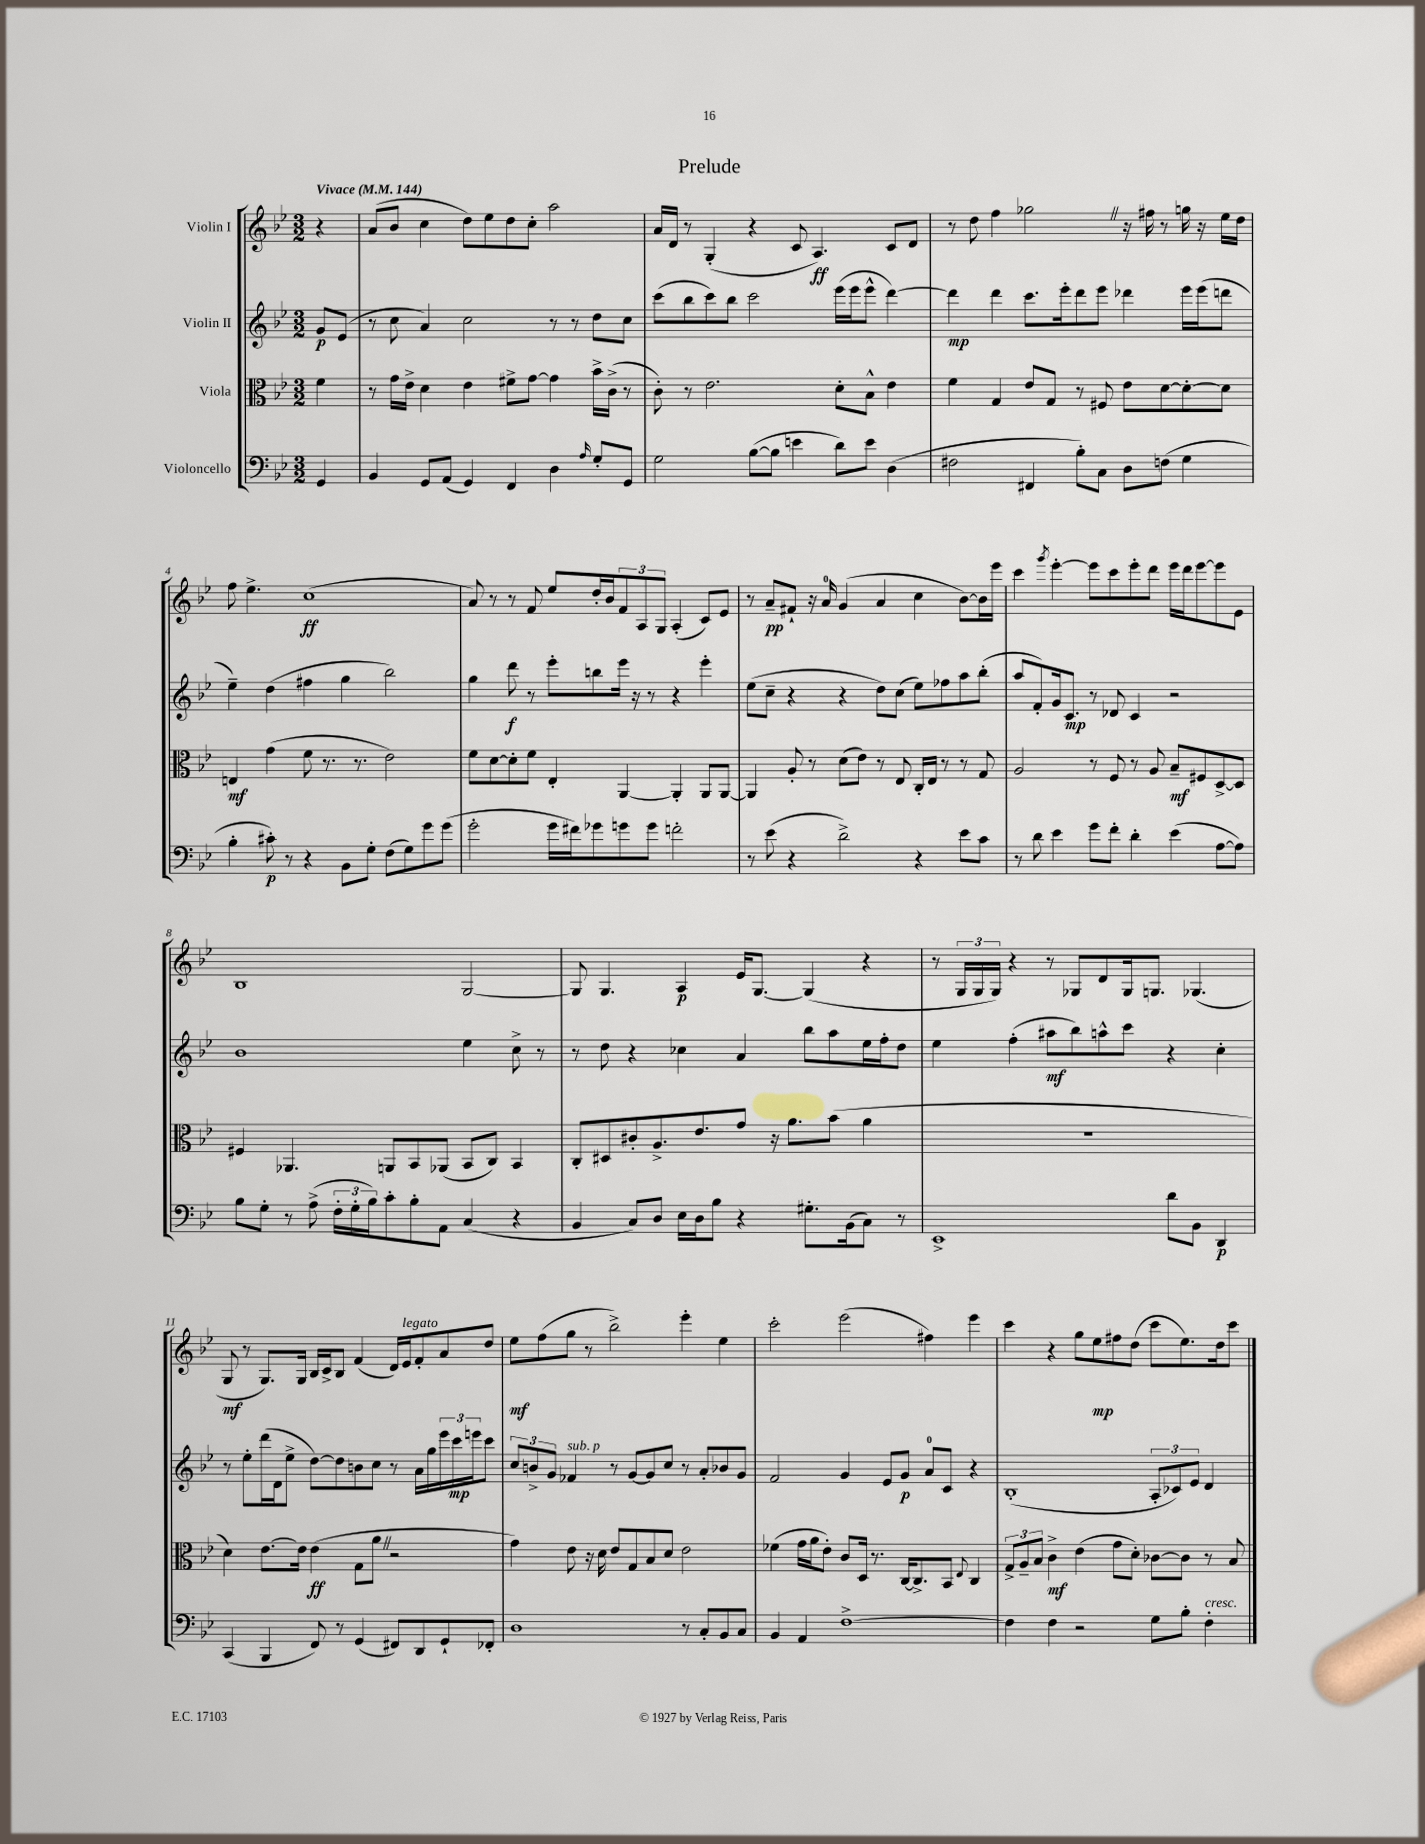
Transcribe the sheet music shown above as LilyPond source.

\header { title = "Prelude" }
<<
\new StaffGroup <<
\new Staff = "s0" \with { instrumentName = "Violin I" } {
    \clef treble \key bes \major \numericTimeSignature \time 3/2 \partial 4 \tempo "Vivace" 4 = 144
    r4 |
    a'8( bes'8 c''4 d''8) ees''8 d''8 c''8-. a''2 |
    a'16 d'16 r8 g4-.( r4 c'8 a4.\ff) c'8 d'8 |
    r8 d''8 f''4 ges''2 \once \override BreathingSign.text = \markup { \musicglyph "scripts.caesura.straight" } \breathe r16 fis''16 r8 g''16 r16 ees''16 d''16 |
    f''8 ees''4.-> c''1\ff( |
    a'8) r8 r8 f'8 ees''8 d''16-. bes'16 \tuplet 3/2 { f'8 a8 g8 } a4-.( c'8) ees'8 |
    r8 a'8--\pp fis'8-! r16 a'16-0 g'4( a'4 c''4 bes'8~) bes'16 ees'''16 |
    c'''4 \acciaccatura { g'''8 } ees'''4~-. ees'''8 c'''8 ees'''8-. d'''8 ees'''16 d'''16 ees'''8~ ees'''8 ees'8 |
    bes1 g2~ |
    g8 g4. a4\p ees'16 g8.~ g4( r4 |
    r8 \tuplet 3/2 { g16 g16 g16) } r4 r8 ges8 d'8 ges16 g8. ges4.( |
    g8\mf r8 g8.) g16 bes16 c'16-> bes8 f'4( d'16) ees'16^\markup { \italic "legato" } f'8-. a'8 d''8 |
    ees''8\mf f''8( g''8 r8 bes''2->) ees'''4-. ees''4 |
    c'''2-. ees'''2( fis''4) ees'''4 |
    c'''4 r4 g''8 ees''8\mp fis''8 d''8( c'''8 ees''8.) d''16 c'''8 \bar "|." |
}
\new Staff = "s1" \with { instrumentName = "Violin II" } {
    \clef treble \key bes \major \numericTimeSignature \time 3/2 \partial 4
    g'8\p ees'8( |
    r8 c''8 a'4) c''2 r8 r8 d''8 c''8 |
    c'''8( bes''8 c'''8) bes''8 c'''2 ees'''16( ees'''16 ees'''8-^ d'''4~) |
    d'''4\mp d'''4 c'''8. ees'''16-. d'''8 ees'''8 des'''4 ees'''16 ees'''16( d'''8 |
    ees''4--) d''4( fis''4 g''4 bes''2) |
    g''4 d'''8\f r8 ees'''8-. b''8 ees'''16 r16 r8 r4 ees'''4-. |
    ees''8( c''8-- r4 r4 d''8) c''8( ees''8) fes''8 a''8 bes''8-.( |
    a''8 f'8-.) g'16 c'8.\mp r8 des'8 c'4 r2 |
    bes'1 ees''4 c''8-> r8 |
    r8 d''8 r4 ces''4 a'4 bes''8 a''8 ees''16 f''16-. d''8 |
    ees''4 f''4-.( ais''8\mf bes''8) a''8-^ c'''8 r4 c''4-. |
    r8 ees''8-. d'''16( d'16 ees''8-> d''8~) d''8 b'8 c''8 r8 a'16 g''16 \tuplet 3/2 { ees'''16 c'''16\mp e'''16 } c'''8 |
    \tuplet 3/2 { c''8 b'8-> g'8 } fes'4^\markup { \italic "sub. p" } r8 g'8~ g'8 c''8 r8 a'8-. bes'8 g'8 |
    f'2 g'4 ees'8 g'8\p a'8-0 c'8 r4 |
    bes1-.( \tuplet 3/2 { a8-. ces'8) ees'8 } d'4 \bar "|." |
}
\new Staff = "s2" \with { instrumentName = "Viola" } {
    \clef alto \key bes \major \numericTimeSignature \time 3/2 \partial 4
    f'4 |
    r8 g'16 ees'16-> d'4 ees'4 fis'8-> g'8~ g'4 bes'16-> c'16->( r8 |
    c'8-.) r8 ees'2. d'8-. bes8-^ ees'4 |
    f'4 g4 ees'8 g8 r8 fis8 ees'8 d'8~ d'8~-. d'8 |
    e4\mf g'4( f'8 r8. r8. ees'2) |
    f'8 d'8~ d'8-. f'8 ees4-. a,4~ a,4-. a,8 a,8~ |
    a,4 a8-. r8 d'8( ees'8) r8 ees8 c16-. ees16 r8 r8 g8 |
    a2 r8 f8 r8 a8 bes8--\mf fis8 d8~-> d8 |
    fis4 aes,4. a,8 bes,8 aes,8( bes,8 c8) bes,4 |
    c8-. dis8 cis'8-. a8.-> ees'8. g'8 r16 a'8. bes'8( a'4 |
    R1. |
    d'4) ees'8.~ ees'16 ees'4\ff( g8 a'8 \once \override BreathingSign.text = \markup { \musicglyph "scripts.caesura.straight" } \breathe r2 |
    g'4) ees'8 r16 d'16 ees'8 g8 bes8 d'8 ees'2 |
    fes'4( g'16 a'16 ees'8-.) c'8 d16 r8. c16~ c8.-> bes,8 \appoggiatura { ees8 } c4 |
    \tuplet 3/2 { g8-> a8-- bes8 } c'4->\mf ees'4( g'8 d'8-.) ces'8~ ces'8 r8 bes8 \bar "|." |
}
\new Staff = "s3" \with { instrumentName = "Violoncello" } {
    \clef bass \key bes \major \numericTimeSignature \time 3/2 \partial 4
    g,4 |
    bes,4 g,8 a,8( g,4) f,4 d4 \grace { a16 } g8-. g,8 |
    g2 bes8~( bes8 e'4 d'8) e'8 d4( |
    fis2 fis,4 bes8-.) c8 d8 f8( g4 |
    bes4-. cis'8-.\p) r8 r4 bes,8 g8-. f8( g8) g'8 g'8( |
    g'2-. g'16 fis'16) ges'8 g'8 g'8 f'2-. |
    r8 ees'8( r4 d'2->) r4 ees'8 c'8 |
    r8 d'8 ees'4 g'8 f'8-. d'4-. ees'4( a8~ a8) |
    bes8 g8-. r8 a8->( \tuplet 3/2 { f16-. g16-. bes16) } c'8-. bes8-. a,8 c4( r4 |
    bes,4 c8) d8 ees16 d16 bes8 r4 gis8.-. bes,16( c8) r8 |
    ees,1-> d'8 bes,8 d,4\p |
    c,4( bes,,4 f,8) r8 g,4( fis,8) d,8 g,8-! fes,8-. |
    d1 r8 c8-. bes,8 c8 |
    bes,4 a,4 f1~-> |
    f4 f4 r2 g8 bes8-. f4-.^\markup { \italic "cresc." } \bar "|." |
}
>>
>>
